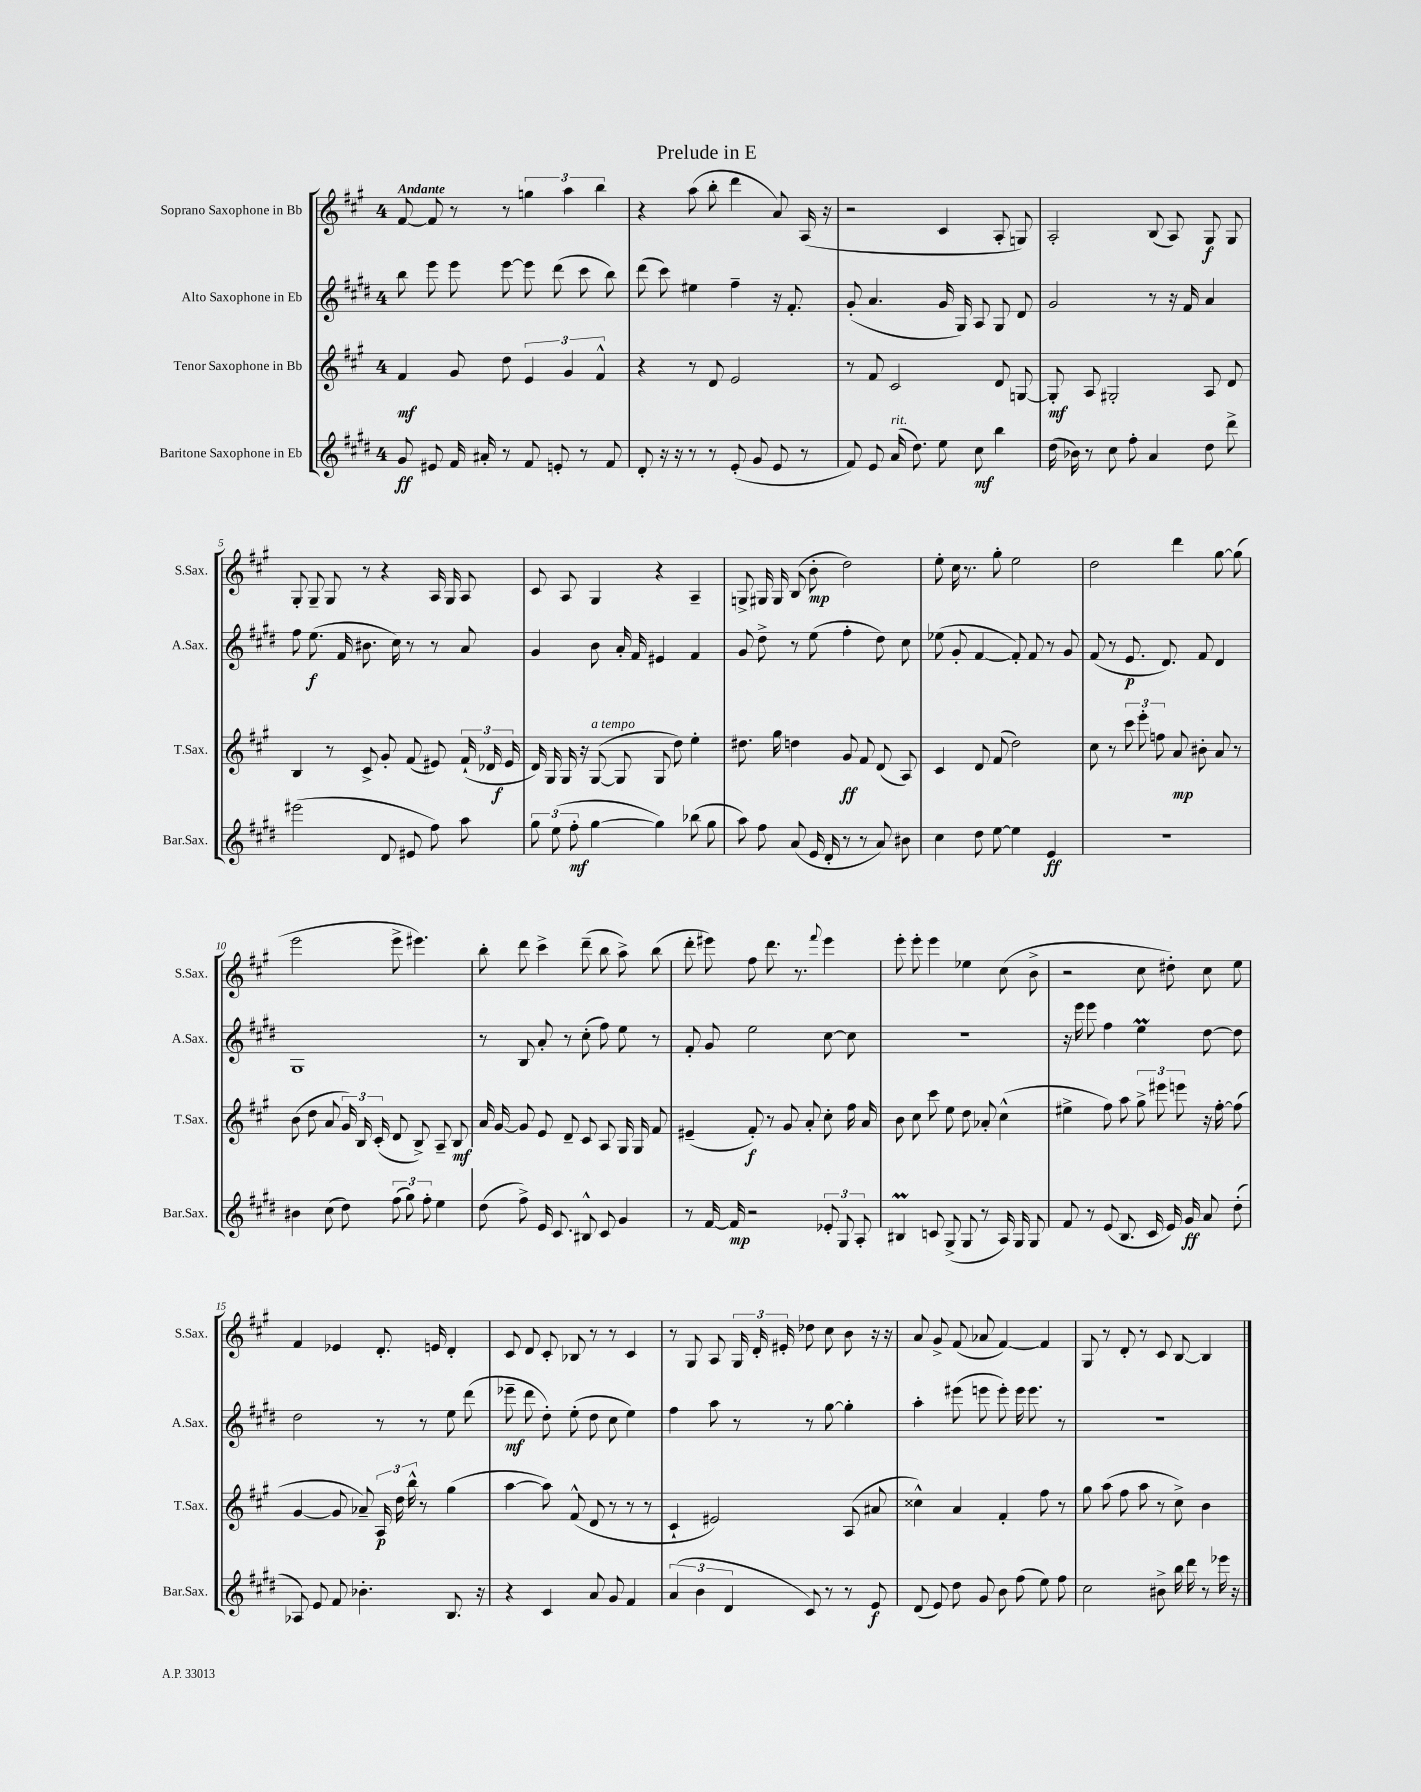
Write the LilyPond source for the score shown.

\header { title = "Prelude in E" }
<<
\new StaffGroup <<
\new Staff = "s0" \with { instrumentName = "Soprano Saxophone in Bb" shortInstrumentName = "S.Sax." } {
    \clef treble \key a \major \once \override Staff.TimeSignature.style = #'single-digit \time 4/4 \tempo "Andante"
    \autoBeamOff fis'8~ fis'8 r8 r8 \tuplet 3/2 { g''4 a''4 b''4 } |
    r4 a''8( b''8-. d'''4 a'8) a16( r16 |
    r2 cis'4 a8-. g8) |
    a2-. b8( a8) gis8\f gis8 |
    gis8-. gis8-- gis8 r8 r4 a16 gis16 a8 |
    cis'8 a8 gis4 r4 a4-- |
    g8-> gis16 gis16 b8( b'8-.\mp d''2) |
    e''8-. cis''16 r8. gis''8-. e''2 |
    d''2 d'''4 gis''8~ gis''8( |
    e'''2 e'''8-> eis'''4.) |
    b''8-. d'''8 cis'''4-> d'''8--( b''8 a''8->) b''8( |
    d'''8-. eis'''8) fis''8 d'''8. r8. \appoggiatura { fis'''8 } eis'''4 |
    e'''8-. e'''8-. e'''4 ees''4 cis''8( b'8-> |
    r2 cis''8 dis''8-.) cis''8 e''8 |
    fis'4 ees'4 d'8.-. e'16 d'4-. |
    cis'8 d'8 cis'8-. bes8 r8 r8 cis'4 |
    r8 gis8 a8 \tuplet 3/2 { gis16 d'16-. eis'16-. } des''8 cis''8 b'8 r16 r16 |
    a'8 gis'8-> fis'8( aes'8 fis'4~) fis'4 |
    gis8 r8 d'8-. r8 cis'8 b8~ b4 \bar "|." |
}
\new Staff = "s1" \with { instrumentName = "Alto Saxophone in Eb" shortInstrumentName = "A.Sax." } {
    \clef treble \key e \major \once \override Staff.TimeSignature.style = #'single-digit \time 4/4
    \autoBeamOff b''8 e'''8 e'''8 e'''8~ e'''8 dis'''8( cis'''8 b''8) |
    dis'''8( cis'''8) eis''4 fis''4-- r16 fis'8.-. |
    gis'8-.( a'4. gis'16 gis16) a8 gis8 dis'8 |
    gis'2 r8 r16 fis'16 a'4 |
    fis''8 e''8.\f( fis'16 bis'8. cis''16) r8 r8 a'8 |
    gis'4 b'8 a'16-. fis'16 eis'4 fis'4 |
    gis'8 dis''8-> r8 e''8( fis''4-. dis''8) cis''8 |
    ees''8( gis'8-. fis'4~ fis'8-.) fis'8 r8 gis'8 |
    fis'8( r8 e'8.\p dis'8.) fis'8 dis'4 |
    gis1 |
    r8 b8 a'8-. r8 cis''8-.( fis''8) e''8 r8 |
    fis'8-. gis'8 e''2 cis''8~ cis''8 |
    R1 |
    r16 e'''16 e'''8 fis''4 e''4\prall dis''8~ dis''8 |
    dis''2 r8 r8 e''8 dis'''8( |
    ees'''8--\mf dis'''8 dis''8-.) e''8-.( dis''8 cis''8 e''4) |
    fis''4 a''8 r8 r8 gis''8~ gis''4-. |
    a''4-. eis'''8( e'''8 e'''8-.) e'''16 e'''8. r8 |
    R1 \bar "|." |
}
\new Staff = "s2" \with { instrumentName = "Tenor Saxophone in Bb" shortInstrumentName = "T.Sax." } {
    \clef treble \key a \major \once \override Staff.TimeSignature.style = #'single-digit \time 4/4
    \autoBeamOff fis'4\mf gis'8 d''8 \tuplet 3/2 { e'4 gis'4 fis'4-^ } |
    r4 r8 d'8 e'2 |
    r8 fis'8 cis'2 d'8 g8~ |
    g8-.\mf a8 gis2-. a8 d'8 |
    b4 r8 cis'8-> gis'8-. fis'8( eis'8) \tuplet 3/2 { fis'16-!( des'16 eis'16\f } |
    d'16) gis16 gis16 r16 gis8~^\markup { \italic "a tempo" }( gis8 gis8 d''8) e''4-. |
    dis''8. gis''16 d''4 gis'8\ff fis'8 d'8( a8) |
    cis'4 d'8 fis'8( d''2) |
    cis''8 r8 \tuplet 3/2 { cis'''8 e'''8-. f''8 } a'8\mp bis'8-. a'8 r8 |
    b'8( d''8 a'8 \tuplet 3/2 { gis'16) b16 cis'16-.( } d'8 b8->) a8-- b8\mf |
    a'16 gis'16~ gis'8 e'8 d'8-- cis'8 a8 gis16 gis16 fis'8 |
    eis'4--( fis'8-.\f) r8 gis'8 a'8-. cis''8-. fis''16 a'16 |
    b'8 cis''8 cis'''8 e''8 d''8 aes'8-. cis''4-^( |
    eis''4-> fis''8) a''8 \tuplet 3/2 { gis''8-> eis'''8 e'''8 } r16 fis''16~-. fis''8( |
    gis'4~ gis'8 aes'8--) \tuplet 3/2 { a16\p d''16 b''16-^ } r8 gis''4( |
    a''4~ a''8) fis'8-^( d'8 r8 r8 r8 |
    cis'4-! eis'2) a8( ais'8 |
    cisis''4-^) a'4 fis'4-. fis''8 r8 |
    gis''8 a''8( fis''8 a''8 r8 cis''8->) b'4 \bar "|." |
}
\new Staff = "s3" \with { instrumentName = "Baritone Saxophone in Eb" shortInstrumentName = "Bar.Sax." } {
    \clef treble \key e \major \once \override Staff.TimeSignature.style = #'single-digit \time 4/4
    \autoBeamOff gis'8\ff eis'8 fis'16 ais'16-. r8 fis'8 e'8-. r8 fis'8 |
    dis'8-. r16 r16 r8 r8 e'8-.( gis'8 e'8 r8 |
    fis'8) e'8 a'16^\markup { \italic "rit." }( dis''8.) e''8 cis''8\mf b''4 |
    dis''16( bes'16) r8 cis''8 fis''8-. a'4 dis''8 dis'''8-> |
    eis'''2( dis'8 eis'8 fis''8) a''8 |
    \tuplet 3/2 { gis''8 e''8( fis''8-.\mf } gis''4~ gis''4) bes''8( gis''8 |
    a''8) fis''8 a'8( e'16 dis'16-. r8 r8 a'8) bis'8 |
    cis''4 dis''8 e''8~ e''4 e'4\ff |
    R1 |
    bis'4 cis''8( dis''8) \tuplet 3/2 { fis''8( gis''8) fis''8-. } e''4 |
    dis''8( fis''8->) e'16 cis'8. bis8-^ cis'8 gis'4 |
    r8 fis'16~ fis'16\mp r2 \tuplet 3/2 { ees'8-. gis8 a8-. } |
    bis4\prall c'8 gis8->( gis8 r8 a16) gis16 gis8 |
    fis'8 r8 e'8( b8. cis'16 e'16) gis'16\ff a'8 dis''8-.( |
    aes8) e'8 fis'8 bes'4.-. b8. r16 |
    r4 cis'4 a'8 gis'8 fis'4 |
    \tuplet 3/2 { a'4( b'4 dis'4 } cis'8) r8 r8 e'8\f |
    dis'8( e'8) dis''8 gis'8 b'8 fis''8( e''8) fis''8 |
    cis''2 bis'8-> b''16 dis'''16 r8 ees'''16 r16 \bar "|." |
}
>>
>>
